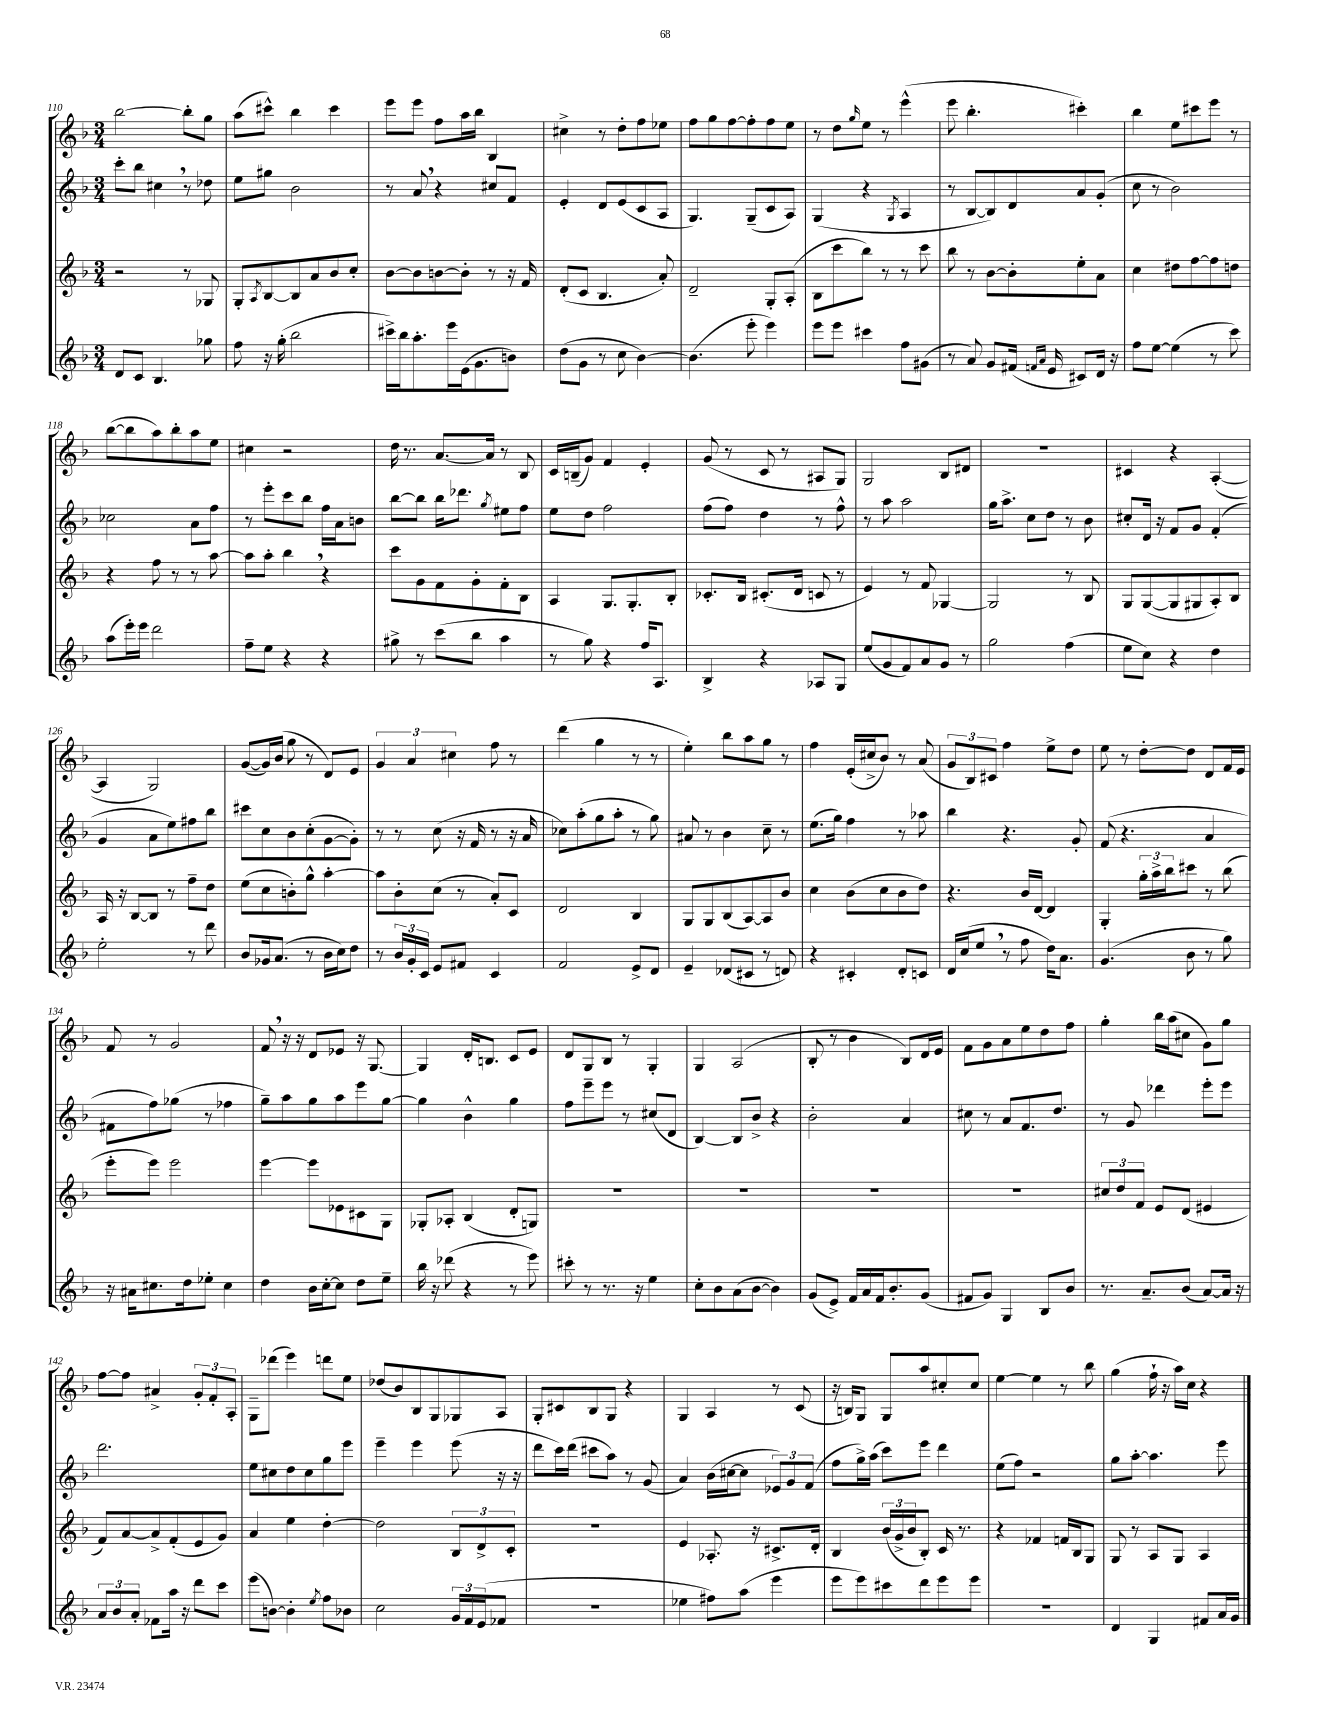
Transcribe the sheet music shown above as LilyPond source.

<<
\new StaffGroup <<
\new Staff = "s0" {
    \clef treble \key f \major \numericTimeSignature \time 3/4
    bes''2~ bes''8-. g''8 |
    a''8( cis'''8-^) bes''4 cis'''4 |
    e'''8 e'''8 f''8 a''16 bes''16 bes4 |
    cis''4-> r8 d''8-. f''8 ees''8 |
    f''8 g''8 f''8~ f''8-. f''8 e''8 |
    r8 d''8 \grace { g''16 } e''8 r8 e'''4-^( |
    e'''8 bes''4.-. cis'''4-.) |
    bes''4 e''8 cis'''8 e'''8 r8 |
    bes''8~( bes''8 a''8) bes''8-. a''8 e''8 |
    cis''4 r2 |
    d''16 r8. a'8.~ a'16 r8 bes8 |
    c'16 b16--( g'8) f'4 e'4-. |
    g'8( r8 c'8 r8 ais8 g8) |
    g2 bes8 dis'8 |
    R2. |
    cis'4 r4 a4~-.( |
    a4 g2) |
    g'8~( g'16) bes'16( g''8 r8 d'8) e'8 |
    \tuplet 3/2 { g'4 a'4 cis''4 } f''8 r8 |
    d'''4( g''4 r8 r8 |
    e''4-.) bes''8 a''8 g''8 r8 |
    f''4 e'16-.( cis''16-> bes'8) r8 a'8( |
    \tuplet 3/2 { g'8 bes8) cis'8 } f''4 e''8-> d''8 |
    e''8 r8 d''8~-. d''8 d'8 f'16 e'16 |
    f'8 r8 g'2 |
    f'8 \breathe r16 r16 d'8 ees'8 r16 g8.~ |
    g4 d'16-. b8. c'8 e'8 |
    d'8 g8 bes8 r8 g4-. |
    g4 a2( |
    bes8-. r8 bes'4 bes8) d'16 e'16 |
    f'8 g'8 a'8 e''8 d''8 f''8 |
    g''4-. bes''16 a''16( cis''8 g'8) g''8 |
    f''8~ f''8 ais'4-> \tuplet 3/2 { g'8-. f'8-. a8-. } |
    g8-- des'''8( e'''4) d'''8 e''8 |
    des''8( bes'8) bes8 g8 ges8 a8 |
    g8-. cis'8 bes8 g8 r4 |
    g4 a4 r8 c'8( |
    r16 b16) g8 g8 a''8 cis''8-. cis''8 |
    e''4~ e''4 r8 bes''8 |
    g''4( f''16-! r16 a''16) c''16 r4 \bar "|." |
}
\new Staff = "s1" {
    \clef treble \key f \major \numericTimeSignature \time 3/4
    c'''8-. bes''8 cis''4 \breathe r8 des''8 |
    e''8 gis''8 bes'2 |
    r8 a'8 \breathe r4 cis''8 f'8 |
    e'4-. d'8 e'8( c'8 a8 |
    g4.) g8--( c'8 a8) |
    g4( r4 \acciaccatura { g8 } a4 |
    r8 bes8~ bes8) d'8 a'8 g'8-.( |
    c''8 r8 bes'2) |
    ces''2 a'8 f''8 |
    r8 e'''8-. c'''8 bes''8 f''16 a'16 b'8 |
    bes''8~ bes''8 bes''16 des'''8. \acciaccatura { g''8 } eis''8 f''8 |
    e''8 d''8 f''2 |
    f''8( f''8) d''4 r8 f''8-^ |
    r8 a''8 a''2 |
    g''16 a''8.-> c''8 d''8 r8 bes'8 |
    cis''8-. d'16 r16 f'8 g'8 f'4-.( |
    g'4 a'8 e''8) fis''8 bes''8 |
    cis'''8 c''8 bes'8 c''8-.( g'8~ g'8-.) |
    r8 r8 c''8( r16 f'16 r8 r16 a'16 |
    ces''8) a''8-.( g''8 a''8-. r8 g''8) |
    ais'8 r8 bes'4 c''8-- r8 |
    e''8.( g''16) f''4 r8 aes''8 |
    bes''4 r4. g'8-. |
    f'8( r4. a'4 |
    fis'8 f''8) ges''8( r8 fes''4 |
    g''8--) a''8 g''8 a''8 e'''8 g''8~ |
    g''4 bes'4-^ g''4 |
    f''8 e'''8-- e'''8 r8 cis''8( d'8 |
    bes4~) bes8 bes'8-> r4 |
    bes'2-. a'4 |
    cis''8 r8 a'8 f'8. d''8. |
    r8 g'8 des'''4 e'''8-. e'''8 |
    d'''2. |
    e''8 cis''8 d''8 cis''8 g''8 e'''8 |
    e'''4-- e'''4 e'''8( r16 r16 |
    d'''8 c'''16) d'''16( cis'''8 a''8) r8 g'8( |
    a'4) bes'16( cis''16~ cis''8 \tuplet 3/2 { ees'8) g'8 f'8( } |
    f''8 g''16->) a''16( c'''8) e'''8 d'''4 |
    e''8( f''8) r2 |
    g''8 a''8~-. a''4. e'''8 \bar "|." |
}
\new Staff = "s2" {
    \clef treble \key f \major \numericTimeSignature \time 3/4
    r2 r8 ges8 |
    g8-. \acciaccatura { a8 } bes8~ bes8 a'8 bes'8 c''8-. |
    bes'8~ bes'8 b'8~ b'8-. r8 r16 f'16 |
    d'8-.( c'8 bes4. a'8-.) |
    d'2-- g8-. a8-.( |
    bes8 c'''8 bes''8) r8 r8 c'''8 |
    bes''8 r8 bes'8~ bes'8-. e''8-. a'8 |
    c''4 dis''8 f''8~ f''8 d''8 |
    r4 f''8 r8 r8 a''8~ |
    a''8 a''8-. bes''4 \breathe r4 |
    c'''8 g'8 f'8 g'8-. f'8-. bes8 |
    a4 g8. g8.-. bes8-. |
    ces'8.-. bes16 cis'8.-.( d'16 c'8 r8 |
    e'4) r8 f'8 ges4~ |
    ges2 r8 bes8 |
    g8 g8~( g8 gis8 a8-.) bes8 |
    a16 r16 bes8~ bes8 r8 f''8-- d''8 |
    e''8( c''8 b'8-.) g''8-^ a''4~-. |
    a''8 bes'8-. c''8( r8 a'8-.) c'8 |
    d'2 bes4 |
    g8 g8 bes8( a8~) a8 bes'8 |
    c''4 bes'8( c''8 bes'8 d''8) |
    r4. bes'16 d'16~ d'4 |
    g4-. \tuplet 3/2 { g''16-. a''16-> bes''16 } cis'''8 r8 bes''8( |
    e'''8-. e'''8) e'''2 |
    e'''4~ e'''8 ees'8 cis'8 g8 |
    ges8-. aes8-. bes4( d'8-. g8) |
    R2. |
    R2. |
    R2. |
    R2. |
    \tuplet 3/2 { cis''8 d''8 f'8 } e'8 d'8( eis'4 |
    f'8) a'8~ a'8-> f'8-.( e'8 g'8) |
    a'4 e''4 d''4~-. |
    d''2 \tuplet 3/2 { bes8 d'8-> c'8-. } |
    R2. |
    e'4 aes8.-. r16 cis'8.-> d'16-. |
    bes4 \tuplet 3/2 { bes'16( g'16-> bes'16 } bes8-.) c'16 r8. |
    r4 fes'4 f'16 bes16 g8 |
    g8 r8 a8 g8 a4 \bar "|." |
}
\new Staff = "s3" {
    \clef treble \key f \major \numericTimeSignature \time 3/4
    d'8 c'8 bes4. ges''8 |
    f''8 r16 g''16-.( bes''2 |
    cis'''16->) bes''16 a''8.-. e'''16 e'16( g'8. b'8) |
    d''8( g'8 r8 c''8 bes'4~) |
    bes'4.( e'''8-. e'''4) |
    e'''8 e'''8 cis'''4 f''8 gis'8( |
    r8 a'8) g'8 fis'16( \grace { f'16 a'16 } e'16 cis'8) d'16 r16 |
    f''8 e''8~ e''4( r8 c'''8) |
    a''8( e'''16-.) e'''16 d'''2 |
    f''8-- e''8 r4 r4 |
    gis''8-> r8 c'''8( bes''8 a''4 |
    r8 g''8) r4 f''16 a8. |
    bes4-> r4 aes8 g8 |
    e''8( g'8 f'8) a'8 g'8 r8 |
    g''2 f''4( |
    e''8 c''8) r4 d''4 |
    e''2-. r8 d'''8 |
    bes'8 ges'16 a'8.( r8 bes'16 c''16) d''8 |
    r8 \tuplet 3/2 { bes'16 g'16-. c'16 } e'8 fis'8 c'4 |
    f'2 e'8-> d'8 |
    e'4-- des'8( cis'8 r8 d'8) |
    r4 cis'4-. d'8-. c'8 |
    d'16 c''16( e''8 \breathe r8 f''8 d''16) a'8. |
    g'4.( bes'8 r8 g''8) |
    r16 ais'16 cis''8. d''16 ees''8-. cis''4 |
    d''4 bes'16 c''16~-. c''8 d''8 e''8-- |
    bes''16 r16 des'''8( r4 r8 e'''8) |
    cis'''8-. r8 r8. r16 e''4 |
    c''8-. bes'8 a'8( bes'8~ bes'4) |
    g'8( e'8->) f'16 a'16 f'16 bes'8.-. g'8( |
    fis'8 g'8) g4 bes8 bes'8 |
    r8. a'8.-- bes'8( a'8~) a'16 r16 |
    \tuplet 3/2 { a'8 bes'8 a'8-. } fes'8 a''16 r16 d'''8 c'''8 |
    e'''8( b'8~) b'4-. \acciaccatura { e''8 } f''8 bes'8 |
    c''2 \tuplet 3/2 { g'16 f'16 e'16( } fes'8 |
    R2. |
    ees''4 fis''8) a''8( e'''4 |
    e'''8 e'''8) cis'''8 d'''8 e'''8 e'''8 |
    R2. |
    d'4 g4 fis'8 a'16 g'16 \bar "|." |
}
>>
>>
\layout { \context { \Score currentBarNumber = #110 } }
